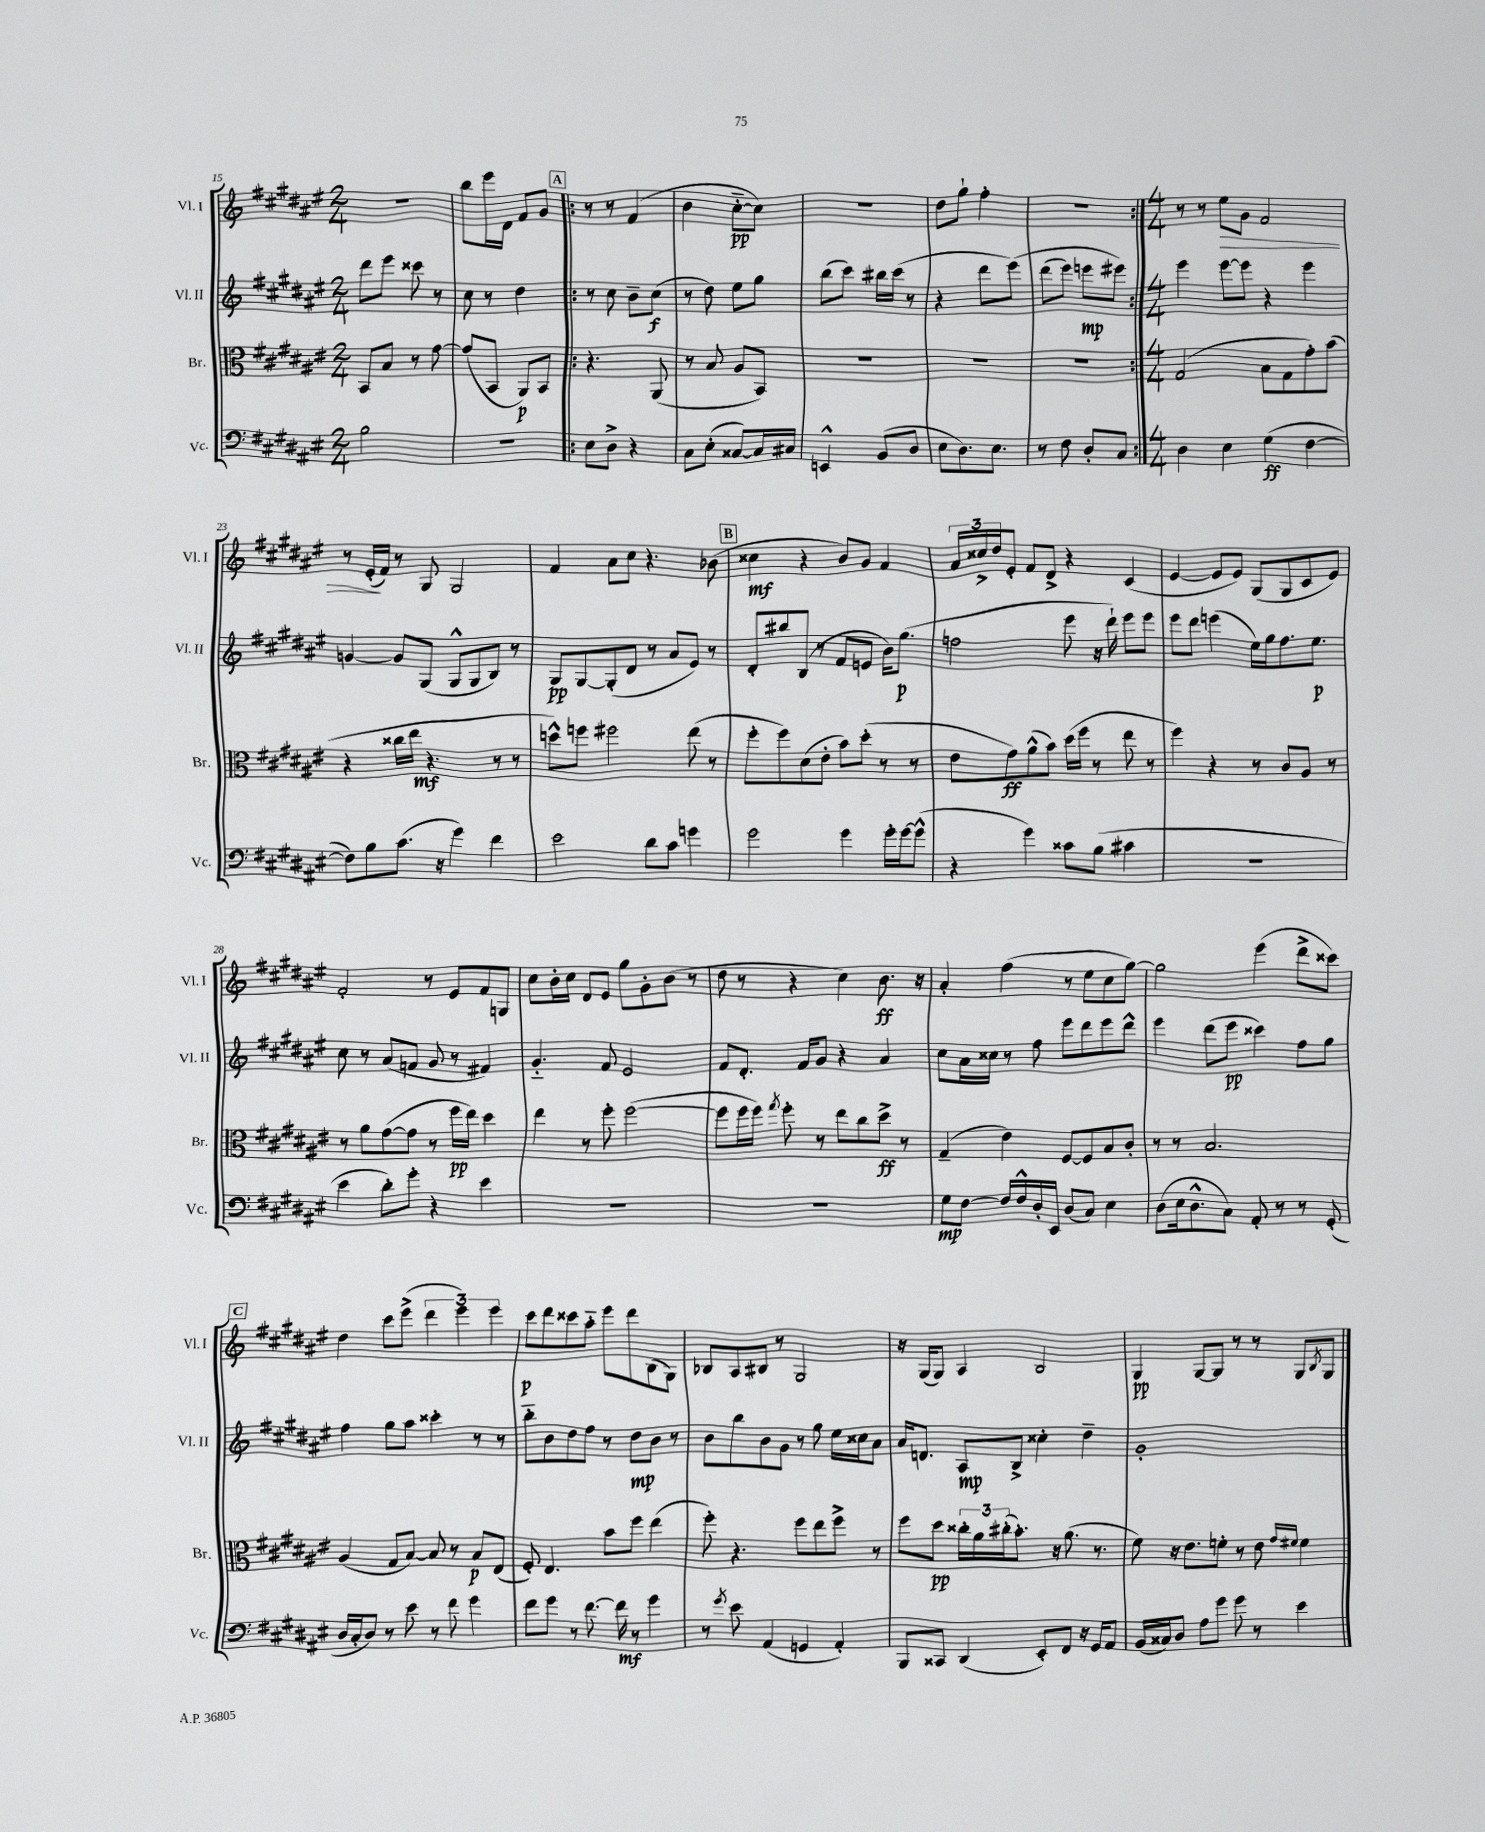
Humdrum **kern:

**kern	**dynam	**kern	**dynam	**kern	**dynam	**kern	**dynam
*part4	*part4	*part3	*part3	*part2	*part2	*part1	*part1
*staff4	*staff4	*staff3	*staff3	*staff2	*staff2	*staff1	*staff1
*I"Vc.	*	*I"Br.	*	*I"Vl. II	*	*I"Vl. I	*
*I'Vc.	*	*I'Br.	*	*I'Vl. II	*	*I'Vl. I	*
*clefF4	*	*clefC3	*	*clefG2	*	*clefG2	*
*k[f#c#g#d#a#e#]	*	*k[f#c#g#d#a#e#]	*	*k[f#c#g#d#a#e#]	*	*k[f#c#g#d#a#e#]	*
*M2/4	*	*M2/4	*	*M2/4	*	*M2/4	*
=15	=15	=15	=15	=15	=15	=15	=15
2B\	.	8BB/L	.	8ddd#\L	.	2r	.
.	.	8B/J	.	8eee#\J	.	.	.
.	.	8r	.	8ccc##X\	.	.	.
.	.	[8g#\	.	8r	.	.	.
=16	=16	=16	=16	=16	=16	=16	=16
2r	.	(8g#/L]	.	8cc#\	.	8bb\L	.
.	.	8BB/J	.	8r	.	16eee#\L	.
.	.	.	.	.	.	16d#\JJ	.
.	.	8AA#/L)	p	4dd#\	.	8f#/L	.
.	.	8BB/J	.	.	.	8g#/J	.
!!LO:REH:place=s1:t=A
=17!|:	=17!|:	=17!|:	=17!|:	=17!|:	=17!|:	=17!|:	=17!|:
8E#\L	.	4.r	.	8r	.	8r	.
8D#^\J	.	.	.	8cc#\	.	8r	.
4r	.	.	.	8b~\L	.	(4f#/	.
.	.	(8AA#/	.	(8cc#\J	f	.	.
=18	=18	=18	=18	=18	=18	=18	=18
8C#\L	.	8r	.	8r	.	4b\	.
(8E#'\J	.	8B/	.	8dd#\)	.	.	.
[8C##X/L)	.	8A#/L	.	8ee#\L	.	[8cc#\L	pp
16C##/L]	.	8BB/J)	.	8gg#\J	.	8cc#\J])	.
16C#X/JJ	.	.	.	.	.	.	.
=19	=19	=19	=19	=19	=19	=19	=19
4EEn^^/	.	2r	.	(8bb\L	.	2r	.
.	.	.	.	8ccc#\J)	.	.	.
(8BB/L	.	.	.	16bb#X\LL	.	.	.
.	.	.	.	(16ccc#\JJ	.	.	.
8D#/J	.	.	.	8r	.	.	.
=20	=20	=20	=20	=20	=20	=20	=20
8E#\L	.	2r	.	4r	.	8dd#\L	.
8.D#\)	.	.	.	.	.	8gg#`\J	.
.	.	.	.	8ddd#\L	.	4ff#'\	.
8.E#\J	.	.	.	.	.	.	.
.	.	.	.	(8eee#\J)	.	.	.
=21	=21	=21	=21	=21	=21	=21	=21
8r	.	2r	.	(8ddd#\L	.	2r	.
8F#\	.	.	.	8eee#\J)	.	.	.
8D#'/L	.	.	.	8eeen\L	mp	.	.
8C#/J	.	.	.	8eee#X\J)	.	.	.
=22:|!	=22:|!	=22:|!	=22:|!	=22:|!	=22:|!	=22:|!	=22:|!
*M4/4	*	*M4/4	*	*M4/4	*	*M4/4	*
4D#\	.	(2G#/	.	4eee#\	.	8r	.
.	.	.	.	.	.	8r	.
!	!	!	!	!	!	!	!LO:HP:b
4E#\	.	.	.	[8eee#\L	.	8ee#\L	>
.	.	.	.	8eee#\J]	.	8g#\J	.
(4G#\	ff	8B\L	.	4r	.	2f#/	.
.	.	8G#\	.	.	.	.	.
[4F#\	.	8g#'\)	.	4eee#\	.	.	.
.	.	(8b\J	.	.	.	.	.
!!LO:LB:g=z
=23	=23	=23	=23	=23	=23	=23	=23
8F#\L])	.	4r	.	[4gn/	.	8r	.
8B\	.	.	.	.	.	(16e#'/LL	.
.	.	.	.	.	.	16f#/JJ)	]
(8.c#\J	.	16cc##X\LL	.	8g/L]	.	8r	.
.	.	16ee#\JJ	mf	.	.	.	.
.	.	4.r	.	(8G#/J	.	8G#/	.
16r	.	.	.	.	.	.	.
4g#\)	.	.	.	8G#^^/L	.	2G#/	.
.	.	.	.	8G#/	.	.	.
4f#\	.	8r	.	8B/J)	.	.	.
.	.	8r	.	8r	.	.	.
=24	=24	=24	=24	=24	=24	=24	=24
2e#\	.	8ddn^^\L)	.	8G#/L	pp	4f#/	.
.	.	8ffn\J	.	[8G#/	.	.	.
.	.	2ff#X\	.	(8G#'/]	.	8a#\L	.
.	.	.	.	8d#/J	.	8cc#\J	.
8d#\L	.	.	.	8r	.	4.r	.
8c#\J	.	.	.	8a#/L	.	.	.
4gn\	.	(8ee#\	.	8e#/J)	.	.	.
.	.	8r	.	8r	.	(8b-X\	.
!!LO:REH:place=s1:t=B
=25	=25	=25	=25	=25	=25	=25	=25
2g#\	.	8ff#'\L	.	8d#'/L	.	4cc##X\	mf
.	.	8ff#\)	.	8bb#X/	.	.	.
.	.	(8d#\	.	(8B/J	.	4r	.
.	.	8e#'\J	.	8r	.	.	.
4g#\	.	8b\L)	.	8f#/L	.	8b/L)	.
.	.	(8dd#'\J	.	8en/J	.	8g#/J	.
16g#'\LL	.	8r	.	16b\KL)	.	4f#/	.
[16g#\J	.	.	.	(8.gg#\J	p	.	.
(8g#^^\J]	.	8r	.	.	.	.	.
=26	=26	=26	=26	=26	=26	=26	=26
4r	.	8e#\L	.	2ffn\	.	24a#/LL	.
.	.	.	.	.	.	24cc##X^/	.
.	.	.	.	.	.	24dd#/J	.
.	.	8g#\)	ff	.	.	8e#'/J	.
4g#\)	.	(8a#^^\	.	.	.	8f#/L	.
.	.	8b\J)	.	.	.	8d#^/J	.
8c##X\L	.	(16dd#\LL	.	8eee#\	.	4r	.
.	.	16ff#\JJ	.	.	.	.	.
(8B\J	.	8r	.	16r	.	.	.
.	.	.	.	16ddd#`\)	.	.	.
4c#X\	.	8ee#\	.	8eee#\L	.	(4c#/	.
.	.	8r	.	8eee#\J	.	.	.
=27	=27	=27	=27	=27	=27	=27	=27
1r	.	4ff#\)	.	8eee#\L	.	[4e#/	.
.	.	.	.	8ddd#\J	.	.	.
.	.	4r	.	(4eeen\	.	8e#/L]	.
.	.	.	.	.	.	8e#/J)	.
.	.	8r	.	16ee#\LL)	.	(8G#/L	.
.	.	.	.	16gg#\J	.	.	.
.	.	8c#/L	.	8.ff#\	.	8G#/	.
.	.	8A#/J	.	.	.	8c#/	.
.	.	.	.	8.ee#\J	p	.	.
.	.	8r	.	.	.	8e#/J)	.
!!LO:LB:g=z
=28	=28	=28	=28	=28	=28	=28	=28
4e#\	.	8r	.	8cc#\	.	2f#'/	.
.	.	8a#\L	.	8r	.	.	.
8d#'\L)	.	([8g#\	.	(8a#/L	.	.	.
8g#'\J	.	8g#\J]	.	8fn/J	.	.	.
4r	.	8r	.	8g#/	.	8r	.
.	.	16ff#\LL	pp	8r	.	8e#/L	.
.	.	16ee#\JJ)	.	.	.	.	.
4e#\	.	4dd#\	.	4f#X/)	.	8f#/	.
.	.	.	.	.	.	8Gn/J	.
=29	=29	=29	=29	=29	=29	=29	=29
1r	.	4ee#\	.	4.g#/	.	8cc#\L	.
.	.	.	.	.	.	16b'\L	.
.	.	.	.	.	.	16cc#\JJ	.
.	.	8r	.	.	.	8d#/L	.
.	.	8ff#'\	.	8f#/	.	8e#/J	.
.	.	([2ff#\	.	2e#/	.	8gg#\L	.
.	.	.	.	.	.	8g#'\	.
.	.	.	.	.	.	(8b\J	.
.	.	.	.	.	.	8r	.
=30	=30	=30	=30	=30	=30	=30	=30
1r	.	8ff#\L]	.	8f#/L	.	8dd#\	.
.	.	16ff#\L	.	8.d#'/J	.	8r	.
.	.	16ff#\JJ)	.	.	.	.	.
.	.	8qgg#/	.	.	.	.	.
.	.	8ff#'\	.	.	.	4r	.
.	.	.	.	16f#/KL	.	.	.
.	.	8r	.	8g#/J	.	.	.
.	.	8ee#\L	.	4r	.	4cc#\)	.
.	.	8cc#\	.	.	.	.	.
.	.	8dd#^\J	ff	4a#/	.	8.b\	ff
.	.	8r	.	.	.	.	.
.	.	.	.	.	.	16r	.
=31	=31	=31	=31	=31	=31	=31	=31
8G#\L	mp	(4G#~/	.	8cc#\L	.	4a#'/	.
[8F#\J	.	.	.	16a#\L	.	.	.
.	.	.	.	16cc##X\JJ	.	.	.
16F#/LL]	.	4e#\)	.	8r	.	(4ff#\	.
16F#^^/	.	.	.	.	.	.	.
16D#'/	.	.	.	8ff#\	.	.	.
16EE#/JJ	.	.	.	.	.	.	.
(8D#/L	.	[8F#/L	.	8eee#\L	.	8r	.
8C#/J)	.	8F#/]	.	8ddd#\	.	8ee#\L	.
4E#\	.	8B/	.	8eee#\	.	8cc#\	.
.	.	8c#'/J	.	8ddd#^^\J	.	[8gg#\J)	.
=32	=32	=32	=32	=32	=32	=32	=32
(8D#\L	.	8r	.	4eee#\	.	2gg#\]	.
16E#\k	.	8r	.	.	.	.	.
8.D#^^\	.	.	.	.	.	.	.
.	.	2.B/	.	(8ddd#\L	.	.	.
8C#\J)	.	.	.	8eee#\J	pp	.	.
8AA#'/	.	.	.	4ccc##X\)	.	(4eee#\	.
8r	.	.	.	.	.	.	.
8r	.	.	.	8ff#\L	.	8ddd#^\L	.
(8GG#'/	.	.	.	8gg#\J	.	8ccc##X\J)	.
!!LO:LB:g=z
!!LO:REH:place=s1:t=C
=33	=33	=33	=33	=33	=33	=33	=33
16D#/LL	.	(4A#/	.	4ff#\	.	4dd#\	.
16C#'/J	.	.	.	.	.	.	.
8D#/J)	.	.	.	.	.	.	.
8r	.	8G#/L	.	8gg#\L	.	8ccc#\L	.
8e#\	.	[8B/J)	.	8aa#\J	.	(8eee#^\J	.
8r	.	8B/]	.	4ccc##X'\	.	6ddd#\	.
8f#\	.	8r	.	.	.	.	.
.	.	.	.	.	.	6eee#\)	.
4g#\	.	8B/L	p	8r	.	.	.
.	.	.	.	.	.	6eee#\	.
.	.	(8E#/J	.	8r	.	.	.
=34	=34	=34	=34	=34	=34	=34	=34
8f#\L	.	8F#'/)	.	8bb\L	.	8ccc#\L	p
8g#\J	.	4.E#/	.	8b\	.	8ddd#\	.
8r	.	.	.	8dd#\	.	8ccc##X\	.
[8.f#\	.	.	.	8ff#\J	.	8aa#\J	.
.	.	8b\L	.	8r	.	8eee#\L	.
16f#\]	mf	.	.	.	.	.	.
8r	.	8ff#\J	.	8dd#\L	mp	8ddd#\	.
4g#\	.	(4ee#\	.	8b\J	.	(8B\	.
.	.	.	.	8r	.	8G#\J)	.
=35	=35	=35	=35	=35	=35	=35	=35
8r	.	8ff#'\)	.	8b\L	.	8B-X/L	.
8qg#/	.	.	.	.	.	.	.
8e#\	.	4.r	.	8bb\	.	8A#/	.
(4AA#/	.	.	.	8b\	.	8B#X/J	.
.	.	.	.	8g#\J	.	8r	.
4GGn/	.	8ff#\L	.	8r	.	2G#/	.
.	.	8ee#\	.	8gg#\	.	.	.
4AA#'/)	.	8ff#^\J	.	16ee#\LL	.	.	.
.	.	.	.	16cc##X\J	.	.	.
.	.	8r	.	8a#\J	.	.	.
=36	=36	=36	=36	=36	=36	=36	=36
8BBB/L	.	8ff#\L	.	16a#/KL	.	16r	.
.	.	.	.	8.dn/J	.	(16G#/KL	.
8CC##X/J	.	8dd#\J	pp	.	.	8G#/J)	.
(4DD#/	.	24cc##X'\LL	.	8A#/L	mp	4A#/	.
.	.	24a#\	.	.	.	.	.
.	.	(24cc#X'\J	.	.	.	.	.
.	.	8.b'\J)	.	8B^/J	.	.	.
8EE#'/L)	.	.	.	4cc##X'\	.	2B/	.
.	.	16r	.	.	.	.	.
8FF#/J	.	(8.a#\	.	.	.	.	.
16r	.	.	.	4dd#~\	.	.	.
16GG#/KL	.	8.r	.	.	.	.	.
8AA#/J	.	.	.	.	.	.	.
=37	=37	=37	=37	=37	=37	=37	=37
(16BB/LL	.	8f#\)	.	1g#'	.	4G#/	pp
16C##X/J)	.	.	.	.	.	.	.
8D#/J	.	16r	.	.	.	.	.
.	.	8.e#\L	.	.	.	.	.
8A#\L	.	.	.	.	.	[8G#/L	.
8g#\J	.	8fn'\J	.	.	.	8G#/J]	.
8g#\	.	8r	.	.	.	8r	.
8r	.	8e#\	.	.	.	8r	.
.	.	16qqg#/LL	.	.	.	.	.
.	.	16qqf#X/JJ	.	.	.	.	.
4e#\	.	4f#\	.	.	.	8G#/L	.
.	.	.	.	.	.	8qB/	.
.	.	.	.	.	.	8G#/J	.
==	==	==	==	==	==	==	==
*-	*-	*-	*-	*-	*-	*-	*-
